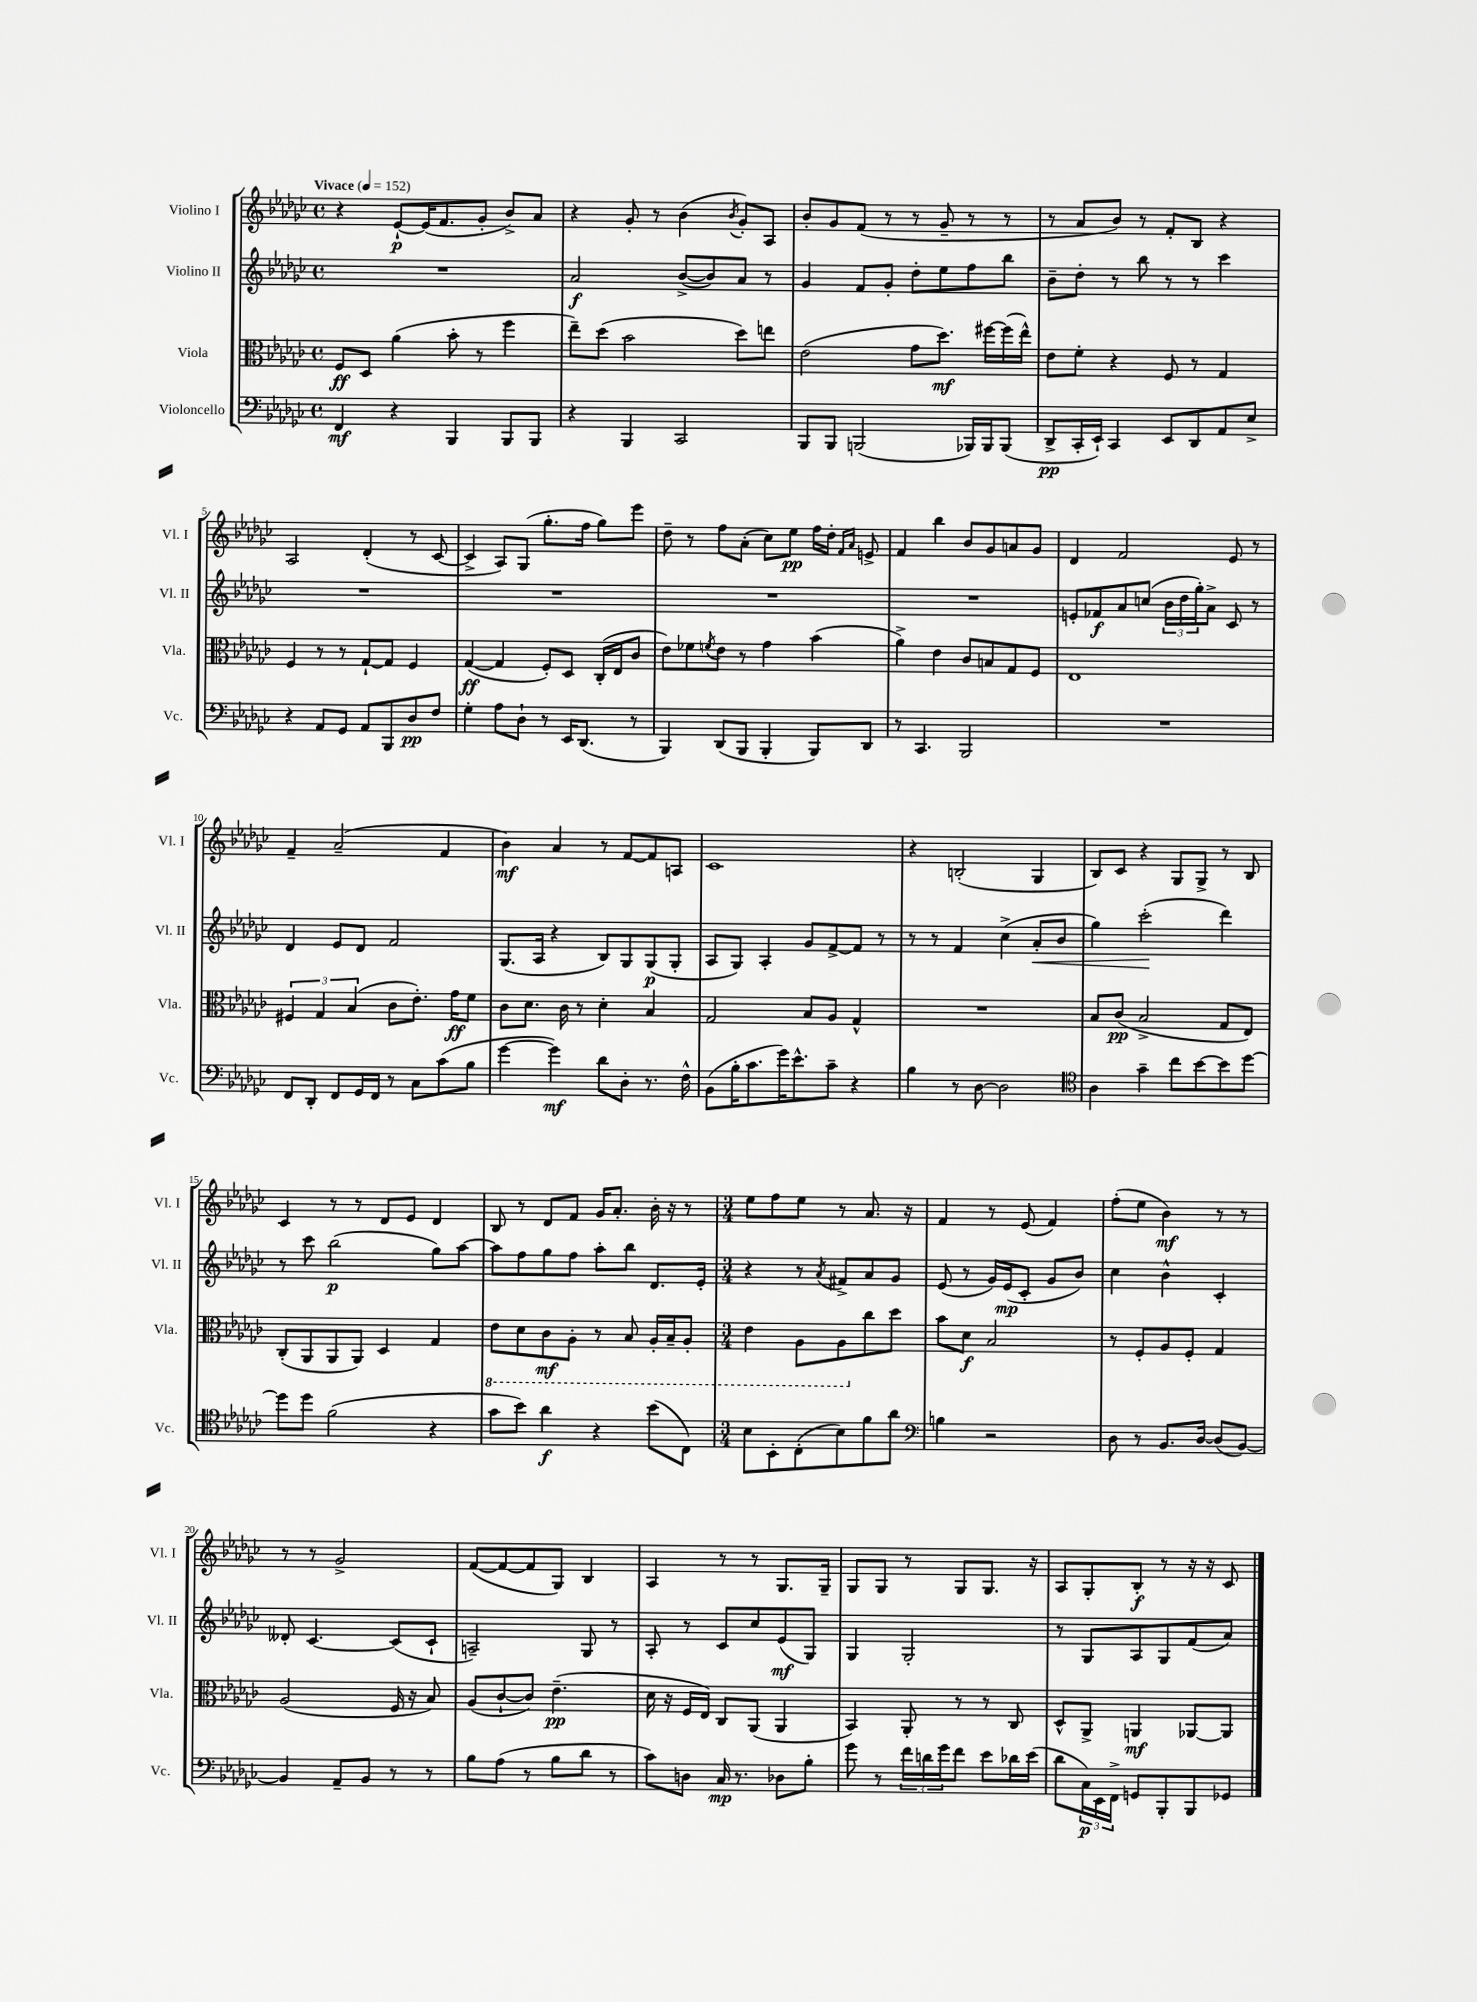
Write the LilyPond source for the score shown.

<<
\new StaffGroup <<
\new Staff = "s0" \with { instrumentName = "Violino I" shortInstrumentName = "Vl. I" } {
    \clef treble \key ges \major \defaultTimeSignature \time 4/4 \tempo "Vivace" 4 = 152
    r4 ees'8~-!\p ees'16( f'8. ges'8-. bes'8->) aes'8 |
    r4 ges'8-. r8 bes'4( \acciaccatura { bes'8 } ges'8-.) aes8 |
    bes'8-. ges'8 f'8( r8 r8 ges'8-- r8 r8 |
    r8 aes'8 bes'8) r8 f'8-. bes8 r4 |
    aes2 des'4-.( r8 ces'8~ |
    ces'4-> aes8) ges8( ges''8.-. f''16 ges''8) ees'''8 |
    des''8-- r8 f''8 aes'8-.( ces''8) ees''8\pp f''16 des''16-. \grace { f'16 aes'16 } e'8-> |
    f'4 bes''4 bes'8 ges'8 a'8 ges'8 |
    des'4 f'2 ees'8 r8 |
    f'4-- aes'2--( f'4 |
    bes'4\mf) aes'4 r8 f'8~ f'8 a8 |
    ces'1 |
    r4 b2-.( ges4 |
    bes8) ces'8 r4 ges8 ges8-> r8 bes8 |
    ces'4 r8 r8 des'8 ees'8 des'4 |
    bes8 r8 des'8 f'8 ges'16 aes'8.-. bes'16-. r16 r8 |
    \numericTimeSignature \time 3/4 ees''8 f''8 ees''8 r8 aes'8. r16 |
    f'4 r8 ees'8( f'4) |
    f''8-.( ees''8 bes'4\mf) r8 r8 |
    r8 r8 ges'2-> |
    f'8~( f'8~ f'8 ges8) bes4 |
    aes4 r8 r8 ges8. ges16-- |
    ges8 ges8 r8 ges8 ges8. r16 |
    aes8 ges8-. bes8-.\f r8 r16 r16 ces'8 \bar "|." |
}
\new Staff = "s1" \with { instrumentName = "Violino II" shortInstrumentName = "Vl. II" } {
    \clef treble \key ges \major \defaultTimeSignature \time 4/4
    R1 |
    aes'2\f bes'8~->( bes'8) aes'8 r8 |
    ges'4 f'8 ges'8-. des''8-. ees''8 f''8 bes''8 |
    bes'8-- des''8-. r8 bes''8 r8 r8 ces'''4 |
    R1 |
    R1 |
    R1 |
    R1 |
    e'8-. fes'8\f aes'8 c''8( \tuplet 3/2 { bes'16 des''16 ges''16-.) } aes'8-> ces'8 r8 |
    des'4 ees'8 des'8 f'2 |
    ges8.( aes16 r4 bes8) ges8 ges8\p( ges8-. |
    aes8 ges8) aes4-. ges'8 f'8~-> f'8 r8 |
    r8 r8 f'4 ces''4->( aes'8-.\< bes'8 |
    ges''4) ces'''2-.\!( des'''4) |
    r8 ces'''8 bes''2\p( ges''8) aes''8~ |
    aes''8 f''8 ges''8 f''8 aes''8-. bes''8 des'8. ees'16-. |
    \numericTimeSignature \time 3/4 r4 r8 \acciaccatura { aes'8 } fis'8-> aes'8 ges'8 |
    ees'8( r8 ges'16) ees'16\mp( ces'8-. ges'8 bes'8) |
    ces''4 bes'4-^ ces'4-. |
    deses'8-. ces'4.~ ces'8( ces'8-! |
    a2--) ges8 r8 |
    aes8-. r8 ces'8 ces''8 ees'8\mf( ges8) |
    ges4 ges2-. |
    r8 ges8 aes8 ges8 f'8( aes'8) \bar "|." |
}
\new Staff = "s2" \with { instrumentName = "Viola" shortInstrumentName = "Vla." } {
    \clef alto \key ges \major \defaultTimeSignature \time 4/4
    f8\ff des8 aes'4( bes'8-. r8 f''4 |
    ees''8--) des''8( bes'2 des''8) e''8 |
    ees'2( ges'8 des''8.\mf) fis''16~ fis''16( ees''16-^) |
    ees'8 f'8-. r4 f8 r8 ges4 |
    f4 r8 r8 ges8~-! ges8 f4 |
    ges4~\ff( ges4 f8-.) des8 ces16-.( ees16 ces'8 |
    ees'8) fes'8 \acciaccatura { f'8 } ees'8 r8 ges'4 bes'4( |
    aes'4->) ees'4 ces'8 b8 ges8 f8 |
    ees1 |
    \tuplet 3/2 { fis4 ges4 bes4( } ces'8 ees'8.-.) ges'16\ff f'8 |
    ces'8 des'8. ces'16 r8 des'4-. bes4 |
    ges2 bes8 aes8 ges4-^ |
    R1 |
    bes8 ces'8\pp( bes2-> ges8 ees8) |
    ces8-.( aes,8 aes,8 aes,8) des4 ges4 |
    \ottava #-1 ees8 des8 ces8\mf aes,8-. r8 bes,8 aes,16-. bes,16-- aes,8-. |
    \numericTimeSignature \time 3/4 ees4 aes,8 aes,8 \ottava #0 ces''8 des''8 |
    bes'8 des'8\f bes2 |
    r8 f8-. aes8 f8-. ges4 |
    aes2( f16 r16 bes8) |
    aes8( ces'8~-! ces'8) ees'4.--\pp( |
    des'16 r16 f16 ees16) ces8 aes,8( aes,4 |
    bes,4) aes,8-. r8 r8 ces8 |
    des8-^ aes,8-> a,4\mf aes,8~ aes,8 \bar "|." |
}
\new Staff = "s3" \with { instrumentName = "Violoncello" shortInstrumentName = "Vc." } {
    \clef bass \key ges \major \defaultTimeSignature \time 4/4
    f,4\mf r4 bes,,4 bes,,8 bes,,8 |
    r4 bes,,4 ces,2 |
    bes,,8 bes,,8 b,,2( bes,,16) bes,,16 bes,,8( |
    des,8->\pp ces,16-. ees,16-!) ces,4 ees,8 des,8 aes,8 ees8-> |
    r4 aes,8 ges,8 aes,8 bes,,8 des8\pp f8 |
    ges4-. aes8 des8-! r8 ees,16 des,8.( r8 |
    bes,,4) des,8( bes,,8 bes,,4-. bes,,8) des,8 |
    r8 ces,4. bes,,2 |
    R1 |
    f,8 des,8-. f,8 ges,16 f,16 r8 ces8 ces'8( bes8 |
    ges'4~ ges'4\mf) des'8 des8-. r8. f16-^ |
    bes,8( bes16-. ces'8. ges'16) ees'8.-^ ces'8-- r4 |
    bes4 r8 des8~ des2 |
    \clef tenor aes4 ges'4-- ces''8 bes'8~ bes'8 des''8~ |
    des''8 des''8 f'2( r4 |
    ges'8 bes'8) aes'4\f r4 bes'8( ces8) |
    \numericTimeSignature \time 3/4 bes8 bes,8-. ces8-.( bes8) f'8 aes'8 |
    \clef bass b4 r2 |
    des8 r8 bes,8. des16~ des8( bes,8~) |
    bes,4 aes,8-- bes,8 r8 r8 |
    bes8 aes8( r8 bes8 des'8 r8 |
    ces'8) d8 ces16\mp r8. des8 bes8-. |
    ges'8 r8 \tuplet 3/2 { f'16 d'16 ges'16 } f'8 ees'8 des'16 ees'16( |
    des'8 \tuplet 3/2 { ces16\p) ees,16 f,16-> } g,8 bes,,8-. bes,,8 ges,8 \bar "|." |
}
>>
>>
